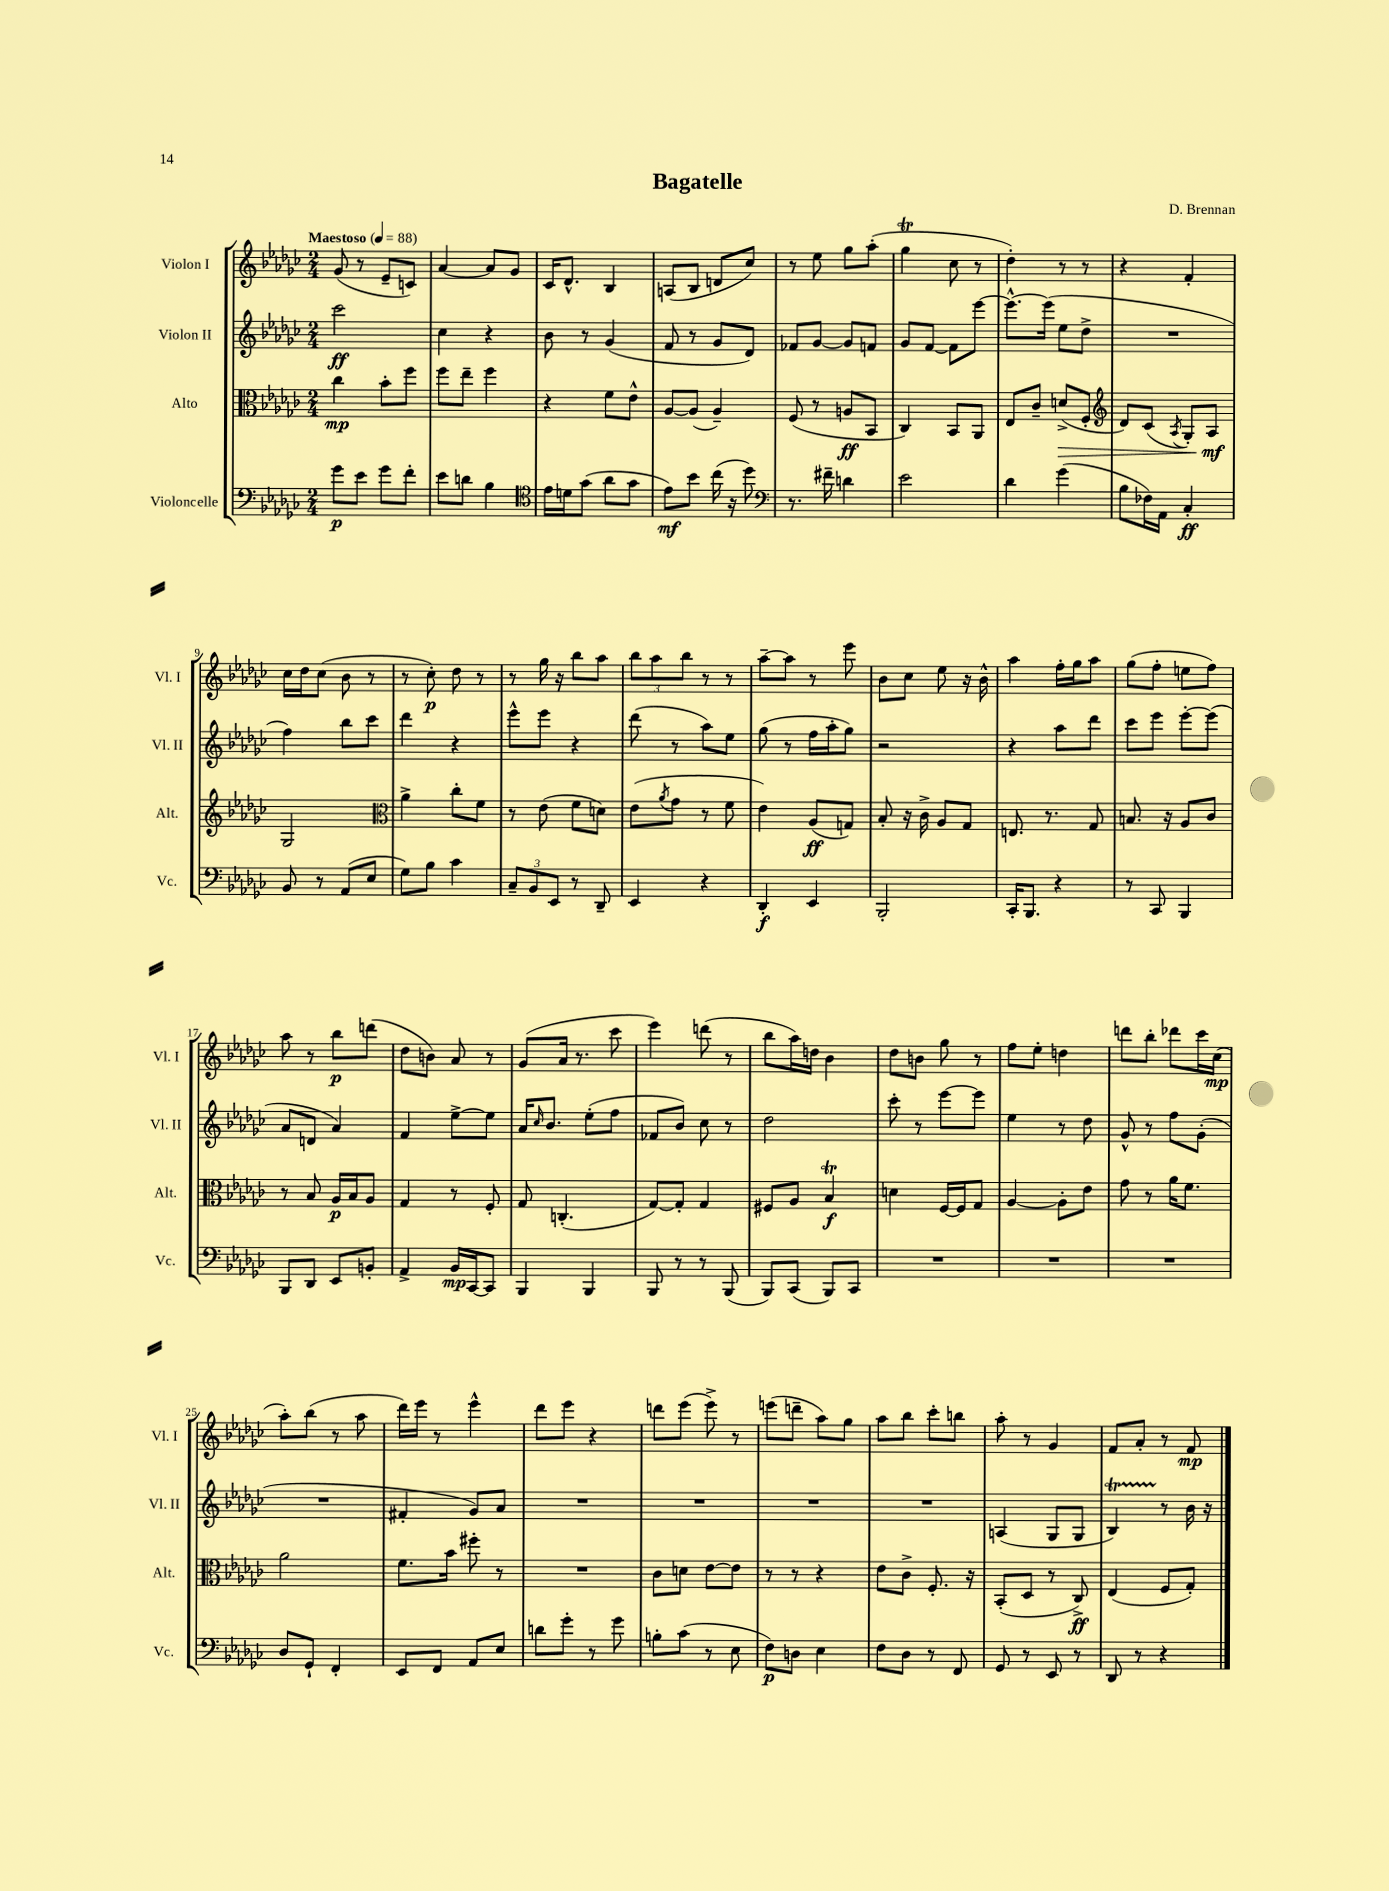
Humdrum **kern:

**kern	**kern	**kern	**kern
*staff4	*staff3	*staff2	*staff1
*clefF4	*clefC3	*clefG2	*clefG2
*k[b-e-a-d-g-c-]	*k[b-e-a-d-g-c-]	*k[b-e-a-d-g-c-]	*k[b-e-a-d-g-c-]
*M2/4	*M2/4	*M2/4	*M2/4
*MM88	*MM88	*MM88	*MM88
8g-	4cc-	2ccc-	(8g-
8e-	.	.	8r
8g-	8b-'	.	8e-~
8f'	8ff	.	8c)
=	=	=	=
8e-	8ff	4cc-	[4a-
8d	8ee-~	.	.
4B-	4ff	4r	8a-]
.	.	.	8g-
=	=	=	=
*clefC4	*	*	*
16e-	4r	8b-	16c-
16d	.	.	8.d-^^
(8g-	.	8r	.
8a-	8f	(4g-	4B-
8g-	8e-^^	.	.
=	=	=	=
8e-)	[8A-	8f	(8A
8b-	(8A-]	8r	8B-
(16cc-	4A-~)	8g-	8d
16r	.	.	.
8dd-)	.	8d-)	8cc-)
=	=	=	=
*clefF4	*	*	*
8.r	(8F	8f-	8r
.	8r	[8g-	8ee-
16f#~	.	.	.
4d	8A	8g-]	8gg-
.	8BB-	8f	(8aa-'
=	=	=	=
2e-	4C-)	8g-	4gg-
.	.	[8f	.
.	8BB-	8f]	8cc-
.	8AA-	[8eee-	8r
=	=	=	=
4d-	8E-	8.eee-^^_	4dd-')
.	8c-~	.	.
.	.	(16eee-]	.
(4g-	(8d^	8ee-	8r
.	8F'	8dd-^	8r
=	=	=	=
*	*clefG2	*	*
8B-	8d-)	2r	4r
16F-)	(8c-	.	.
16AA-	.	.	.
.	8qA-	.	.
4C-'	8G-')	.	4f'
.	8A-	.	.
=	=	=	=
8BB-	2G-	4ff)	16cc-
.	.	.	16dd-
8r	.	.	(8cc-
(8AA-	.	8bb-	8b-
8E-	.	8ccc-	8r
=	=	=	=
*	*clefC3	*	*
8G-)	4a-^	4ddd-	8r
8B-	.	.	8cc-')
4c-	8cc-'	4r	8dd-
.	8f	.	8r
=	=	=	=
12C-~	8r	8eee-^^	8r
12BB-	.	.	.
.	(8e-	8eee-	16gg-
12EE-	.	.	.
.	.	.	16r
8r	8f	4r	8bb-
8DD-~	8d)	.	8aa-
=	=	=	=
4EE-	(8e-	(8ddd-	12bb-
.	.	.	12aa-
.	8qa-	.	.
.	8g-	8r	.
.	.	.	12bb-
4r	8r	8aa-)	8r
.	8f	8ee-	8r
=	=	=	=
4DD-'	4e-)	(8gg-	[8aa-~
.	.	8r	8aa-]
4EE-	(8A-	16ff	8r
.	.	16aa-'	.
.	8G)	8gg-)	8eee-
=	=	=	=
2BBB-'	8B-'	2r	8b-
.	16r	.	8cc-
.	16c-^	.	.
.	8A-	.	8ee-
.	8G-	.	16r
.	.	.	16b-^^
=	=	=	=
16CC-'	8.E	4r	4aa-
8.BBB-	.	.	.
.	8.r	.	.
4r	.	8aa-	16ff'
.	.	.	16gg-
.	8G-	8ddd-	8aa-
=	=	=	=
8r	8.B	8ccc-	(8gg-
8CC-	.	8eee-	8ff'
.	16r	.	.
4BBB-	8A-	[8eee-'	8ee
.	8c-	(8eee-]	8ff)
=	=	=	=
8BBB-	8r	8a-	8aa-
8DD-	8B-	8d	8r
8EE-	16A-	4a-)	8bb-
.	16B-	.	.
8BB'	8A-	.	(8ddd
=	=	=	=
4AA-^	4G-	4f	8dd-
.	.	.	8b)
16BB-	8r	[8ee-^	8a-
[16CC-	.	.	.
8CC-]	8F'	8ee-]	8r
=	=	=	=
4BBB-	8G-	16a-	(8g-
.	.	16qqcc-	.
.	.	8.b-	.
.	(4.C'	.	16a-
.	.	.	8.r
4BBB-	.	(8ee-'	.
.	.	8ff	8ccc-
=	=	=	=
8BBB-	[8G-)	8f-	4eee-)
8r	8G-']	8b-)	.
8r	4G-	8cc-	(8ddd
(8BBB-	.	8r	8r
=	=	=	=
8BBB-)	8F#	2dd-	8bb-
(8CC-	8A-	.	16aa-)
.	.	.	16dd
8BBB-)	4B-	.	4b-
8CC-	.	.	.
=	=	=	=
2r	4d	8ccc-'	8dd-
.	.	8r	8b
.	[16F	[8eee-	8gg-
.	16F]	.	.
.	8G-	8eee-]	8r
=	=	=	=
2r	[4A-	4ee-	8ff
.	.	.	8ee-'
.	8A-']	8r	4dd
.	8e-	8dd-	.
=	=	=	=
2r	8g-	8g-^^	8ddd
.	8r	8r	8bb-'
.	16a-	8ff	8ddd-
.	8.f	.	.
.	.	(8g-'	16ccc-
.	.	.	(16cc-
=	=	=	=
8D-	2a-	2r	8aa-')
8GG-`	.	.	(8bb-
4FF'	.	.	8r
.	.	.	8aa-
=	=	=	=
8EE-	8.f	4f#'	16ddd-)
.	.	.	16eee-
8FF	.	.	8r
.	16b-	.	.
8AA-	8ff#'	8g-)	4eee-^^
8E-	8r	8a-	.
=	=	=	=
8d	2r	2r	8ddd-
8g-'	.	.	8eee-
8r	.	.	4r
8g-	.	.	.
=	=	=	=
8B'	8c-	2r	8ddd
(8c-	8d	.	(8eee-
8r	[8e-	.	8eee-^)
8E-	8e-]	.	8r
=	=	=	=
8F)	8r	2r	(8eee
8D	8r	.	8ddd~
4E-	4r	.	8aa-)
.	.	.	8gg-
=	=	=	=
8F	8e-	2r	8aa-
8D-	8c-^	.	8bb-
8r	8.F'	.	8ccc-'
8FF	.	.	8bb
.	16r	.	.
=	=	=	=
8GG-	(8BB-'	(4A	8aa-'
8r	8D-	.	8r
8EE-	8r	8G-	4g-
8r	8C-^)	8G-	.
=	=	=	=
8DD-	(4E-	4B-)	8f
8r	.	.	8a-'
4r	8F	8r	8r
.	8G-')	16b-	8f
.	.	16r	.
==	==	==	==
*-	*-	*-	*-
